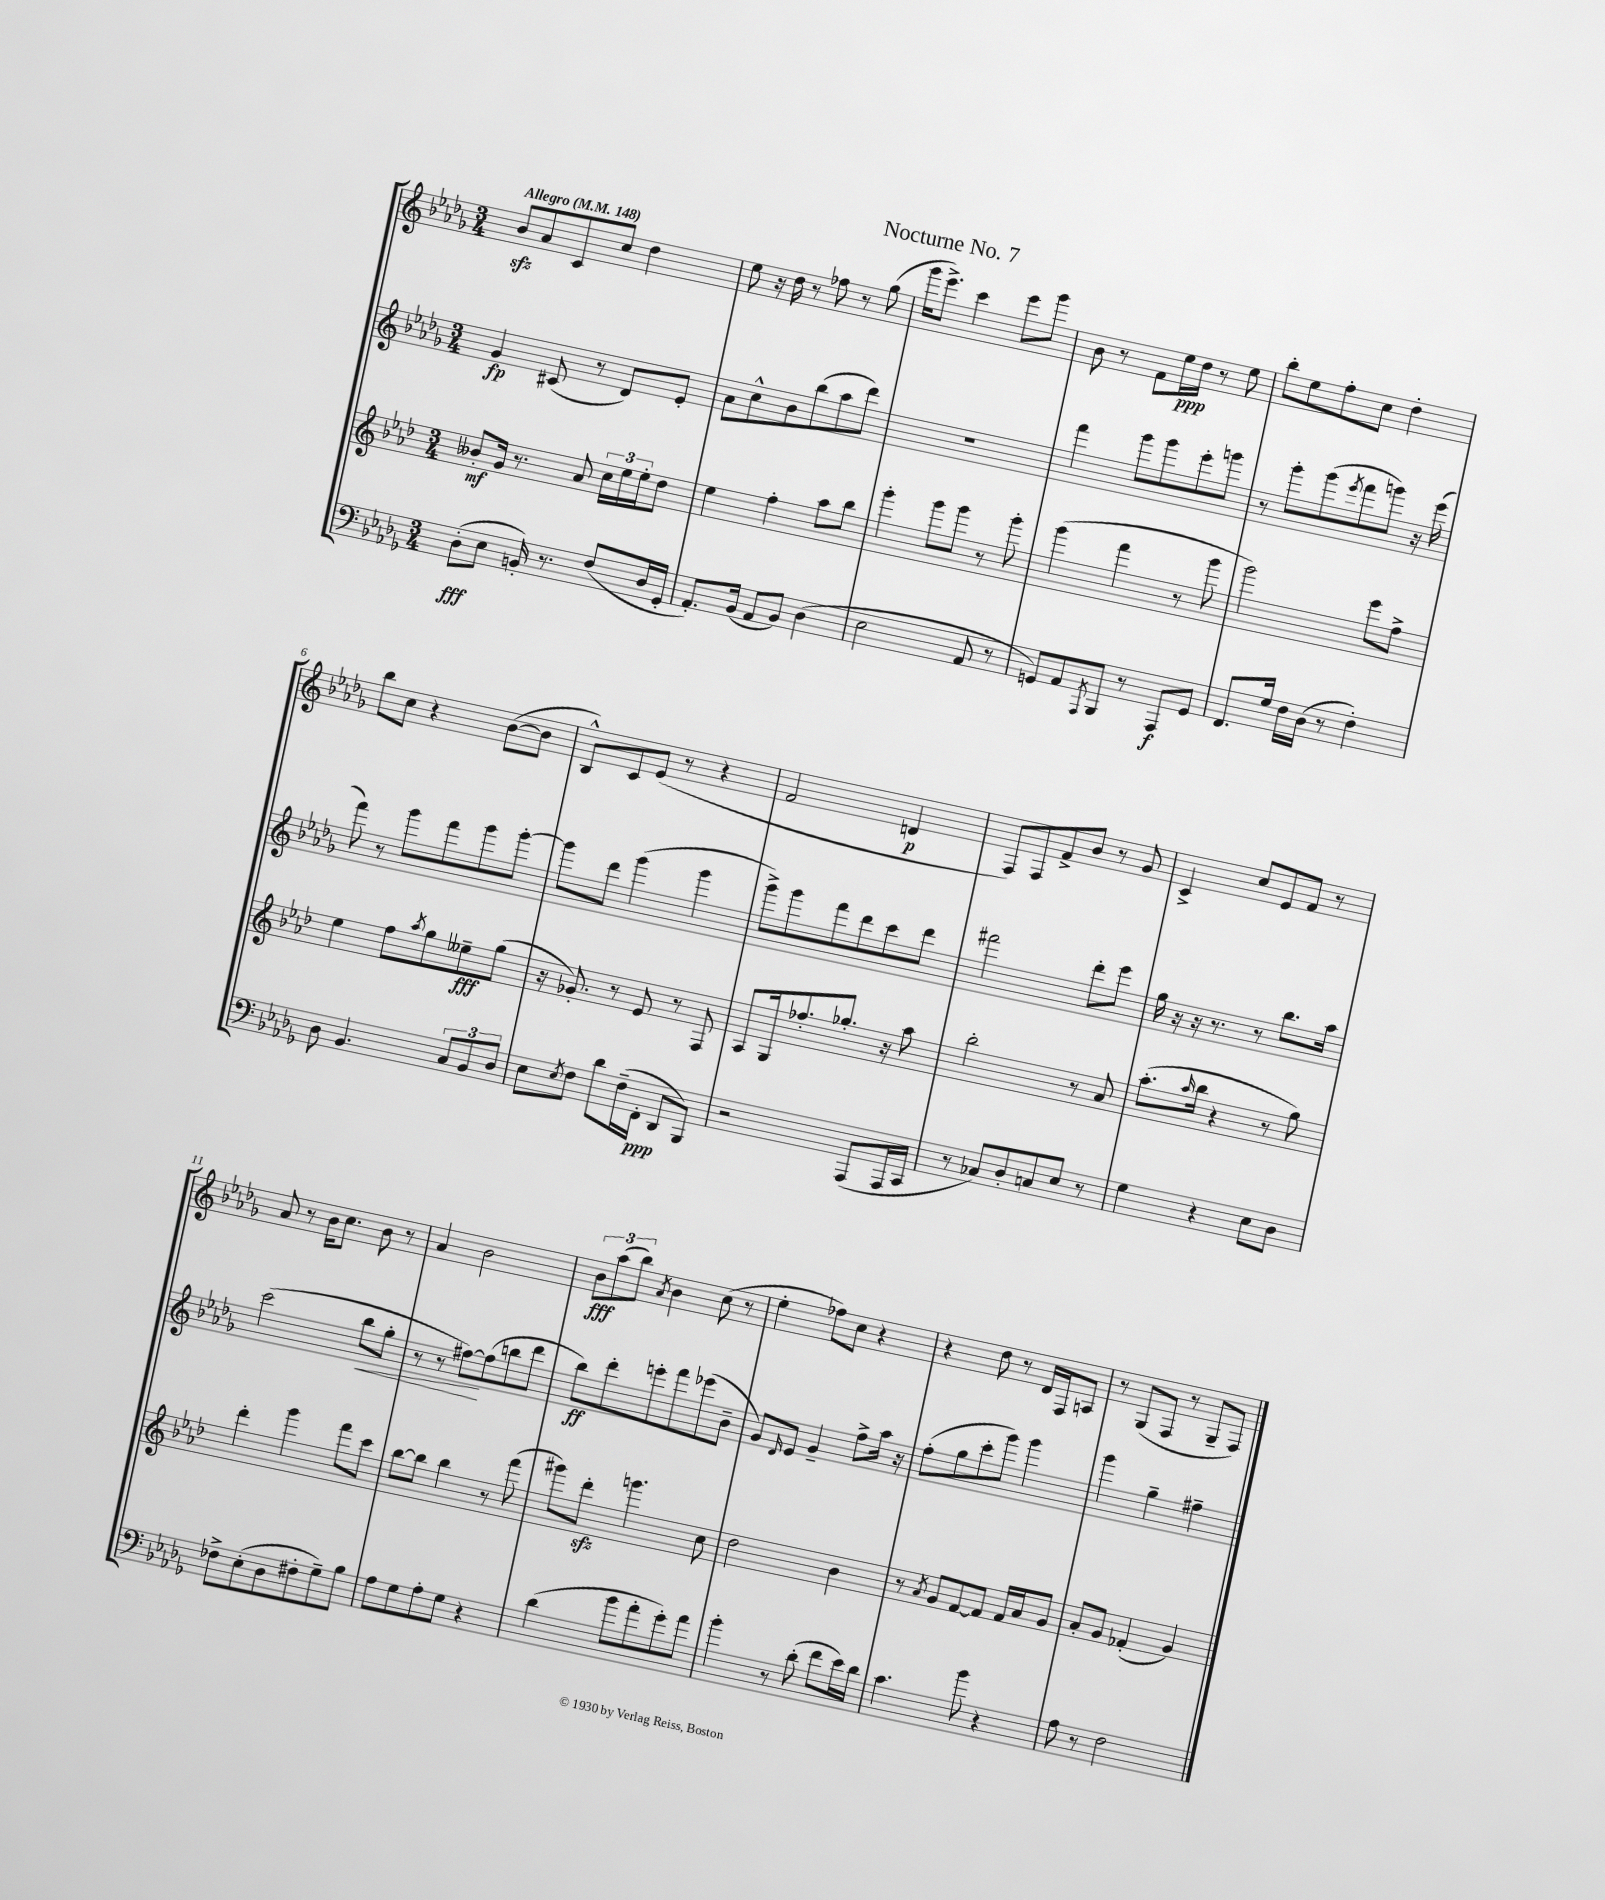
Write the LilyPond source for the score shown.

\header { title = "Nocturne No. 7" }
<<
\new StaffGroup <<
\new Staff = "s0" {
    \clef treble \key des \major \numericTimeSignature \time 3/4 \tempo "Allegro" 4 = 148
    bes'8\sfz aes'8 c'8 c''8 des''4 |
    ees''8 r16 des''16 r8 fes''8 r8 ges''8( |
    ges'''16 ees'''8.->) c'''4 ees'''8 ges'''8 |
    bes'8 r8 f'8 ees''16\ppp des''16 r8 ees''8 |
    bes''8-. ees''8 f''8-. c''8 des''4-. |
    bes''8 c''8 r4 bes'8~( bes'8 |
    bes8-^) c'8 ees'8( r8 r4 |
    f'2 d'4\p |
    f8) f8 f'8-> bes'8 r8 ges'8 |
    c'4-> c''8 ees'8 f'8 r8 |
    aes'8 r8 bes'16 c''8. bes'8 r8 |
    aes'4 bes'2 |
    \tuplet 3/2 { bes'8\fff aes''8( bes''8) } \acciaccatura { aes'8 } bes'4 c''8( r8 |
    ees''4-. fes''8) c''8 r4 |
    r4 des''8 r8 des'16 f16 a8 |
    r8 ges8( f8 r8 ges8-- f8) \bar "|." |
}
\new Staff = "s1" {
    \clef treble \key des \major \numericTimeSignature \time 3/4
    ges'4\fp cis'8( r8 des'8) ees'8-. |
    aes'8 c''8-^ bes'8 bes''8( aes''8 des'''8) |
    R2. |
    f'''4 ges'''8 ges'''8 ees'''8-. g'''8 |
    r8 ges'''8-. ges'''8( \acciaccatura { ees'''8 } f'''8 g'''8) r16 ees'''16( |
    f'''8) r8 ges'''8 f'''8 ges'''8 ges'''8~-. |
    ges'''8 des'''8 ges'''4( ges'''4 |
    ges'''8->) ges'''8 f'''8 des'''8 c'''8 des'''8 |
    fis'''2 des'''8-. ees'''8 |
    ges''16 r16 r16 r8. r8 bes''8. aes''16 |
    c'''2( bes''8\< ges''8-. |
    r8 r8 fis''8~\!) fis''8( b''8 des'''8 |
    bes''8\ff) des'''8-. e'''8-. f'''8 ees'''8( bes'8-- |
    ges'8) \grace { des'16 } ees'8 ges'4-- f''8-> aes''16 r16 |
    f''8-.( ges''8 c'''8-. ges'''8) ges'''4 |
    ges'''4 ges''4-- fis''4-- \bar "|." |
}
\new Staff = "s2" {
    \clef treble \key aes \major \numericTimeSignature \time 3/4
    beses'8-.\mf g'16 r8. aes'8 \tuplet 3/2 { c''16 ees''16 ees''16-. } des''8 |
    ees''4 f''4-. aes''8 bes''8 |
    g'''4-. g'''8 g'''8 r8 g'''8-. |
    g'''4( f'''4 r8 g'''8 |
    g'''2) ees'''8 f''8-> |
    ees''4 f''8 \acciaccatura { aes''8 } g''8 eeses''8--\fff g''8( |
    r16 ges'8.-.) r8 ees'8 r8 f8 |
    aes8 g16 fes''8.-. ges''8.-. r16 aes''8 |
    bes''2-. r8 aes'8 |
    aes''8.-.( \grace { aes''16 } bes''16 r4 r8 g''8) |
    des'''4-. g'''4 f'''8 c'''8 |
    bes''8~ bes''8 bes''4 r8 f'''8( |
    gis'''8) des'''8-.\sfz g'''4. c''8 |
    des''2 bes'4 |
    r8 \acciaccatura { aes'8 } g'8 f'8~ f'8 f'16 aes'16 g'8 |
    aes'8-. g'8 fes'4-.( g'4) \bar "|." |
}
\new Staff = "s3" {
    \clef bass \key des \major \numericTimeSignature \time 3/4
    des8-.\fff( ees8 b,16-.) r8. f8( des16 ges,16-. |
    aes,8.-.) bes,16( aes,8 bes,8) des4( |
    ees2 aes,8 r8 |
    g,8) aes,8 \acciaccatura { aes,,8 } bes,,8 r8 aes,,8\f g,8 |
    f,8. ges16 f16 des16( r8 f4-.) |
    des8 bes,4. \tuplet 3/2 { c8 bes,8 des8 } |
    ees8 \acciaccatura { ees8 } f8 des'8 f16--( f,16-.\ppp des,8 bes,,8) |
    r2 aes,,8( aes,,16 c,16 |
    r8 ces8) des8-. c8 ees8 r8 |
    ges4 r4 ees8 des8 |
    fes8-> ees8-.( des8 fis8-. ges8--) bes8 |
    aes8 ges8 aes8-. ges8 r4 |
    des'4( bes'8 aes'8-. ges'8-.) aes'8 |
    bes'4-. r8 des'8-.( f'8 ees'16) des'16 |
    c'4. bes'8 r4 |
    aes8 r8 f2 \bar "|." |
}
>>
>>
